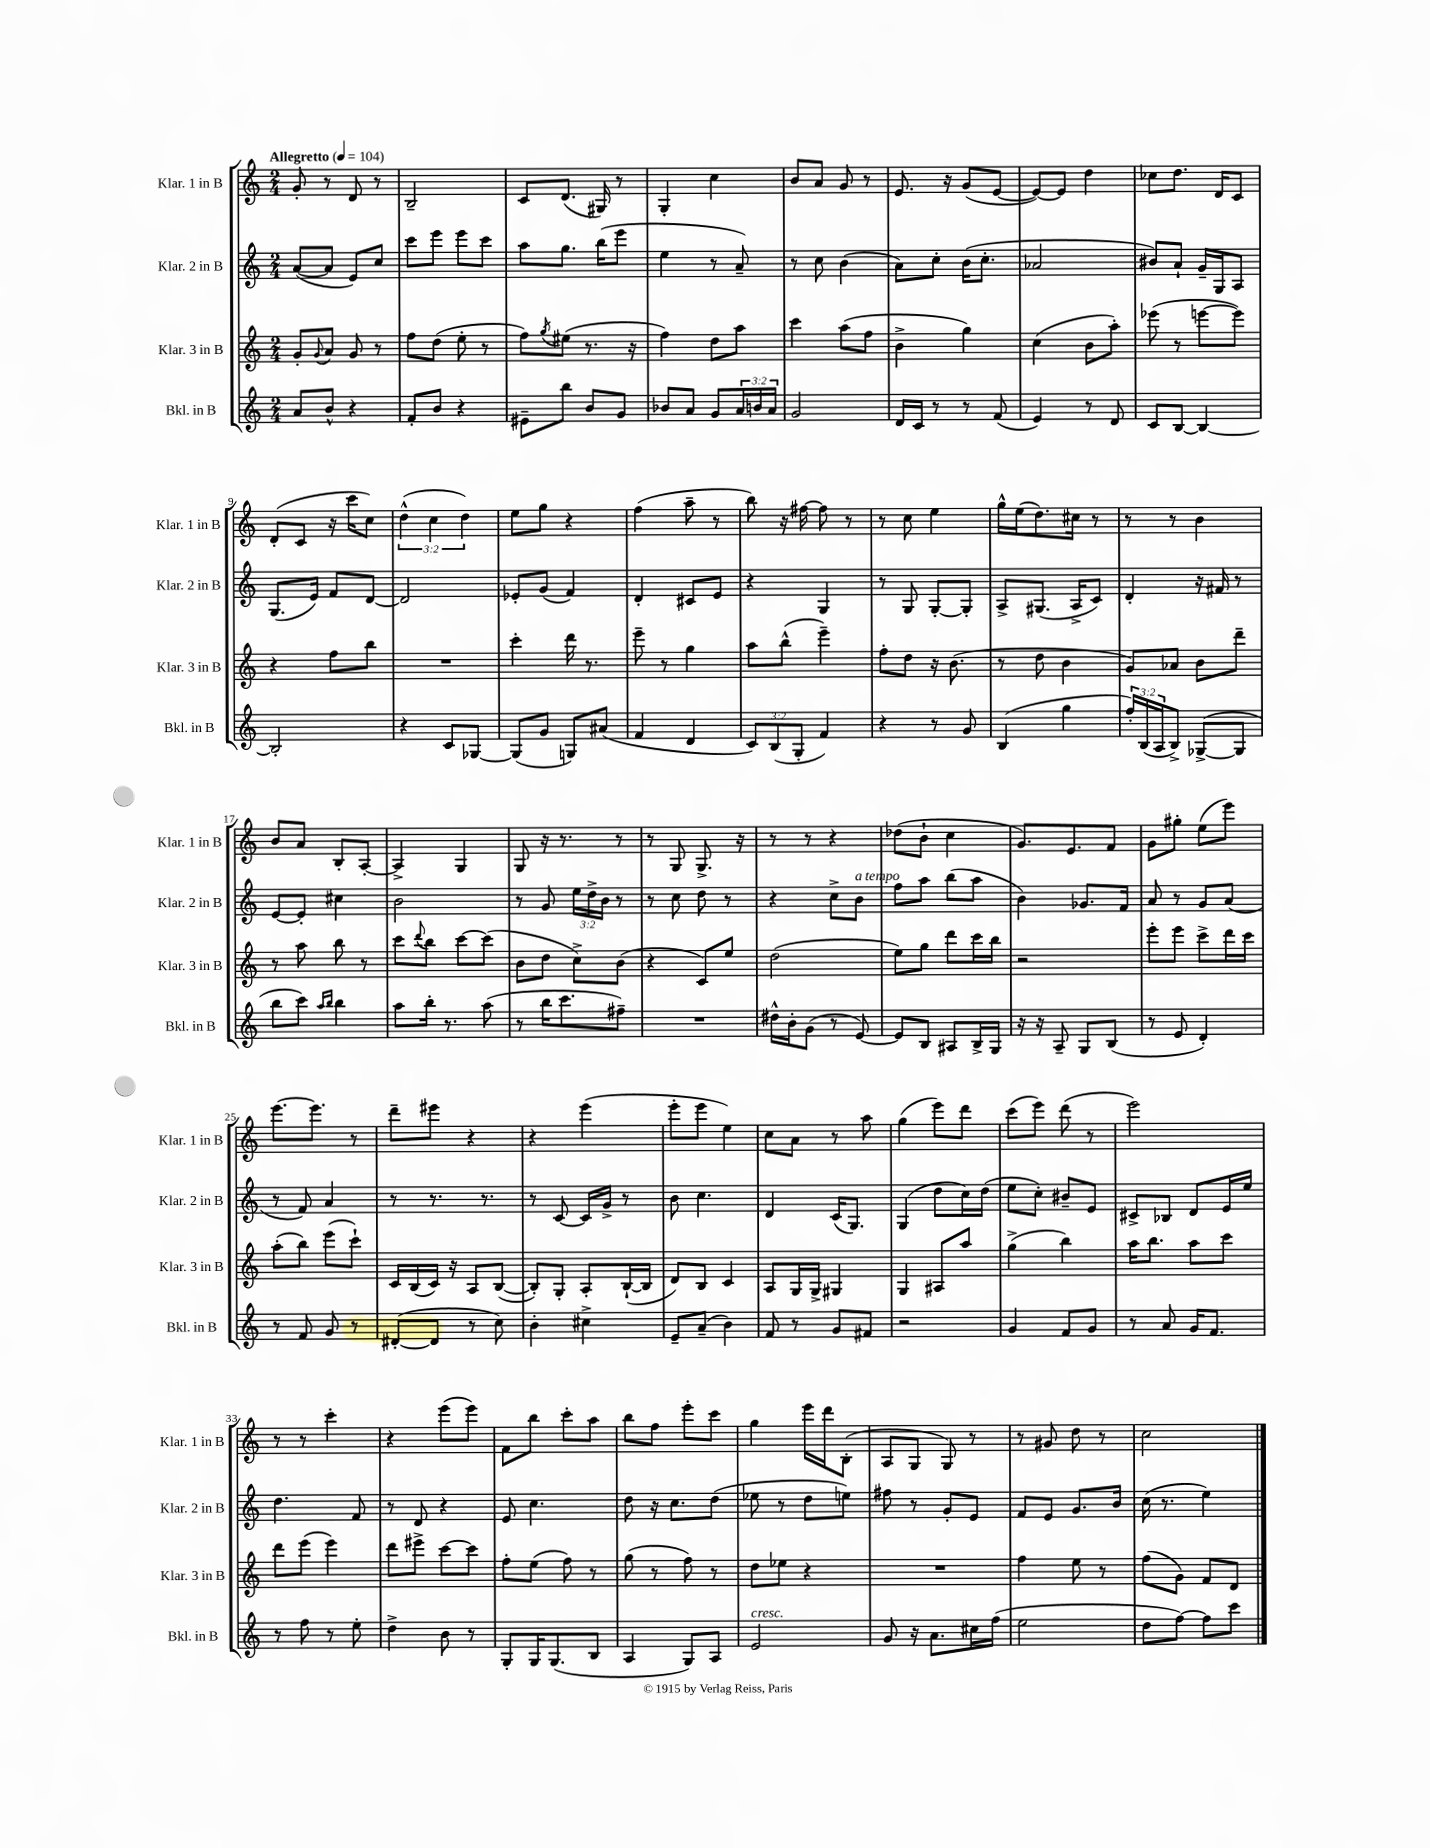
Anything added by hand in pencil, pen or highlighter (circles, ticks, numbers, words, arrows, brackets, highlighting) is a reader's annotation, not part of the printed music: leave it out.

**kern	**kern	**kern	**kern
*staff4	*staff3	*staff2	*staff1
*clefG2	*clefG2	*clefG2	*clefG2
*k[]	*k[]	*k[]	*k[]
*M2/4	*M2/4	*M2/4	*M2/4
*MM104	*MM104	*MM104	*MM104
8a	8g'	([8a	8g'
.	8qqg	.	.
8b^^	8a	8a]	8r
4r	8g	8e)	8d
.	8r	8cc	8r
=	=	=	=
8f'	8ff	8ccc	2B~
8b	(8dd	8eee	.
4r	8ee'	8eee	.
.	8r	8ccc	.
=	=	=	=
8e#~	8ff)	8aa	8c
.	8qgg	.	.
8bb	(8ee#	8.gg	(8.d
8b	8.r	.	.
.	.	(16bb	16G#)
8g	.	8eee	8r
.	16r	.	.
=	=	=	=
8b-	4ff)	4ee	4G'
8a	.	.	.
8g	8dd	8r	4cc
24a	8aa	8a~)	.
24b	.	.	.
24a	.	.	.
=	=	=	=
2g	4ccc	8r	8b
.	.	8cc	8a
.	(8aa	(4b	8g
.	8ff	.	8r
=	=	=	=
16d	4b^	8a)	8.e
16c	.	.	.
8r	.	8cc'	.
.	.	.	16r
8r	4gg)	(16b	(8g
.	.	8.cc'	.
(8f	.	.	[8e
=	=	=	=
4e)	(4cc	2a-	8e_)
.	.	.	8e]
8r	8b	.	4dd
8d	8aa')	.	.
=	=	=	=
8c	(8eee-	8b#)	8cc-
[8B	8r	8a`	8.dd
4B_	[8eee	16g~	.
.	.	16G	16d
.	8eee])	8A	8c
=	=	=	=
2B']	4r	(8.G	(8d'
.	.	.	8c
.	.	16e)	.
.	8ff	8f	16r
.	.	.	16ccc
.	8bb	[8d	8cc)
=	=	=	=
4r	2r	2d]	(6dd^^
.	.	.	6cc
8c	.	.	.
.	.	.	6dd)
[8G-	.	.	.
=	=	=	=
(8G-]	4ccc'	8e-'	8ee
8g	.	(8g	8gg
8G)	16ddd	4f)	4r
.	8.r	.	.
(8a#	.	.	.
=	=	=	=
4f	8eee~	4d'	(4ff
.	8r	.	.
4d	4gg	8c#	8aa~
.	.	8e	8r
=	=	=	=
12c)	8aa	4r	8bb)
(12B	.	.	.
.	(8bb^^	.	16r
12G'	.	.	.
.	.	.	[16ff#
4f)	4eee~)	4G	8ff#]
.	.	.	8r
=	=	=	=
4r	8ff'	8r	8r
.	8dd	8G	8cc
8r	16r	[8G'	4ee
.	(8.b	.	.
8g	.	8G']	.
=	=	=	=
(4B	8r	8A^	16gg^^
.	.	.	(16ee
.	8dd	(8.G#	8.dd)
4gg	4b	.	.
.	.	16A^	16cc#
.	.	8c)	8r
=	=	=	=
24ff')	8g)	4d'	8r
(24B	.	.	.
24A	.	.	.
8B^)	8a-	.	8r
([8G-^	8b	16r	4b
.	.	16f#	.
8G-]	8ddd~	8r	.
=	=	=	=
8bb	8r	[8e	8b
8ccc)	8aa	8e']	8a
16qqaa	.	.	.
16qqbb	.	.	.
4bb	8bb	4cc#	8B'
.	8r	.	[8A'
=	=	=	=
8aa	8ccc	2b	4A^]
.	8qqddd	.	.
16bb'	8bb	.	.
8.r	.	.	.
.	[8ccc	.	4G
(8aa	(8ccc]	.	.
=	=	=	=
8r	8b	8r	8G
16bb	8dd	8g	16r
8.ccc	.	.	8.r
.	8cc^)	24ee	.
.	.	24dd^	.
.	.	24b	.
8ff#~)	(8b	8r	8r
=	=	=	=
2r	4r	8r	8r
.	.	8cc	8G
.	8c)	8dd	8.G^
.	8ee	8r	.
.	.	.	16r
=	=	=	=
16dd#^^	(2dd	4r	8r
16b'	.	.	.
(8g	.	.	8r
8r	.	8cc^	4r
[8e)	.	8b	.
=	=	=	=
8e]	8ee)	8ff	(8dd-
8B	8gg	8aa	8b`
8A#	8ddd	(8bb	4cc
16B^	16ccc	8aa	.
16G	16bb	.	.
=	=	=	=
16r	2r	4b)	8.g)
16r	.	.	.
8A~	.	.	.
.	.	.	8.e
8G	.	8.g-	.
(8B	.	.	8f
.	.	16f	.
=	=	=	=
8r	8eee'	8a	8g
8e	8eee	8r	8gg#'
4d')	8ccc^	8g	(8ee
.	16ddd	(8a	8eee)
.	16ccc	.	.
=	=	=	=
8r	(8aa'	8r	[8.eee
8f	8bb)	8f)	.
.	.	.	8.eee]
8g	(8eee	4a	.
8r	8ccc`)	.	8r
=	=	=	=
([8d#'	16c	8r	8ddd~
.	(16B	.	.
8d#]	16c)	8.r	8eee#
.	16r	.	.
8r	8A	.	4r
.	.	8.r	.
8cc)	([8B	.	.
=	=	=	=
4b'	8B'])	8r	4r
.	8G'	[8c	.
4cc#^	8A'	16c]	(4eee
.	.	16g^	.
.	([16B`	8r	.
.	16B]	.	.
=	=	=	=
8e~	8d)	8b	8eee'
(8a~	8B	4.cc	8eee
4b)	4c	.	4ee)
=	=	=	=
8f	8A	4d	8cc
8r	16G	.	8a
.	16G^	.	.
8g	4G#	(16c	8r
.	.	8.G)	.
8f#	.	.	8aa
=	=	=	=
2r	4G	(4G	(4gg
.	8A#	8dd	8eee)
.	8aa	16cc)	8ddd
.	.	(16dd	.
=	=	=	=
4g	(4gg^	8ee	(8ccc
.	.	8cc')	8eee)
8f	4bb)	8b#~	(8ddd
8g	.	8e	8r
=	=	=	=
8r	16aa	8c#^	2eee)
.	8.bb	.	.
8a	.	8B-	.
16g	8aa	8d	.
8.f	.	.	.
.	8ccc	16e	.
.	.	16ee	.
=	=	=	=
8r	8ddd	4.dd	8r
8ff	(8eee	.	8r
8r	4eee)	.	4ccc'
8ee'	.	8f	.
=	=	=	=
4dd^	8ddd	8r	4r
.	8eee#^	8d	.
8b	[8ccc	4r	(8eee
8r	8ccc]	.	8eee)
=	=	=	=
8G'	8ff'	8e	8f
16G	(8ee	4.cc	8bb
(8.G	.	.	.
.	8ff)	.	8ccc'
8B	8r	.	8aa
=	=	=	=
4A	(8gg	8dd	8bb
.	8r	16r	8ff
.	.	8.cc	.
8G)	8ff)	.	8eee'
8A	8r	(8dd	8ccc
=	=	=	=
2e	8dd	8ee-	4gg
.	8ee-	8r	.
.	4r	8dd	16eee
.	.	.	16ddd
.	.	8ee)	(8B'
=	=	=	=
8g	2r	8ff#	8A
16r	.	8r	8G
8.a	.	.	.
.	.	8g'	8G)
16cc#	.	8e	8r
(16ff	.	.	.
=	=	=	=
2ee	4ff	8f	8r
.	.	8e	8g#
.	8ee	8.g	8dd
.	8r	.	8r
.	.	16b	.
=	=	=	=
8dd	(8ff	(16cc	2cc
.	.	8.r	.
[8ff)	8g)	.	.
8ff]	8f	4ee)	.
8ccc	8d	.	.
==	==	==	==
*-	*-	*-	*-
